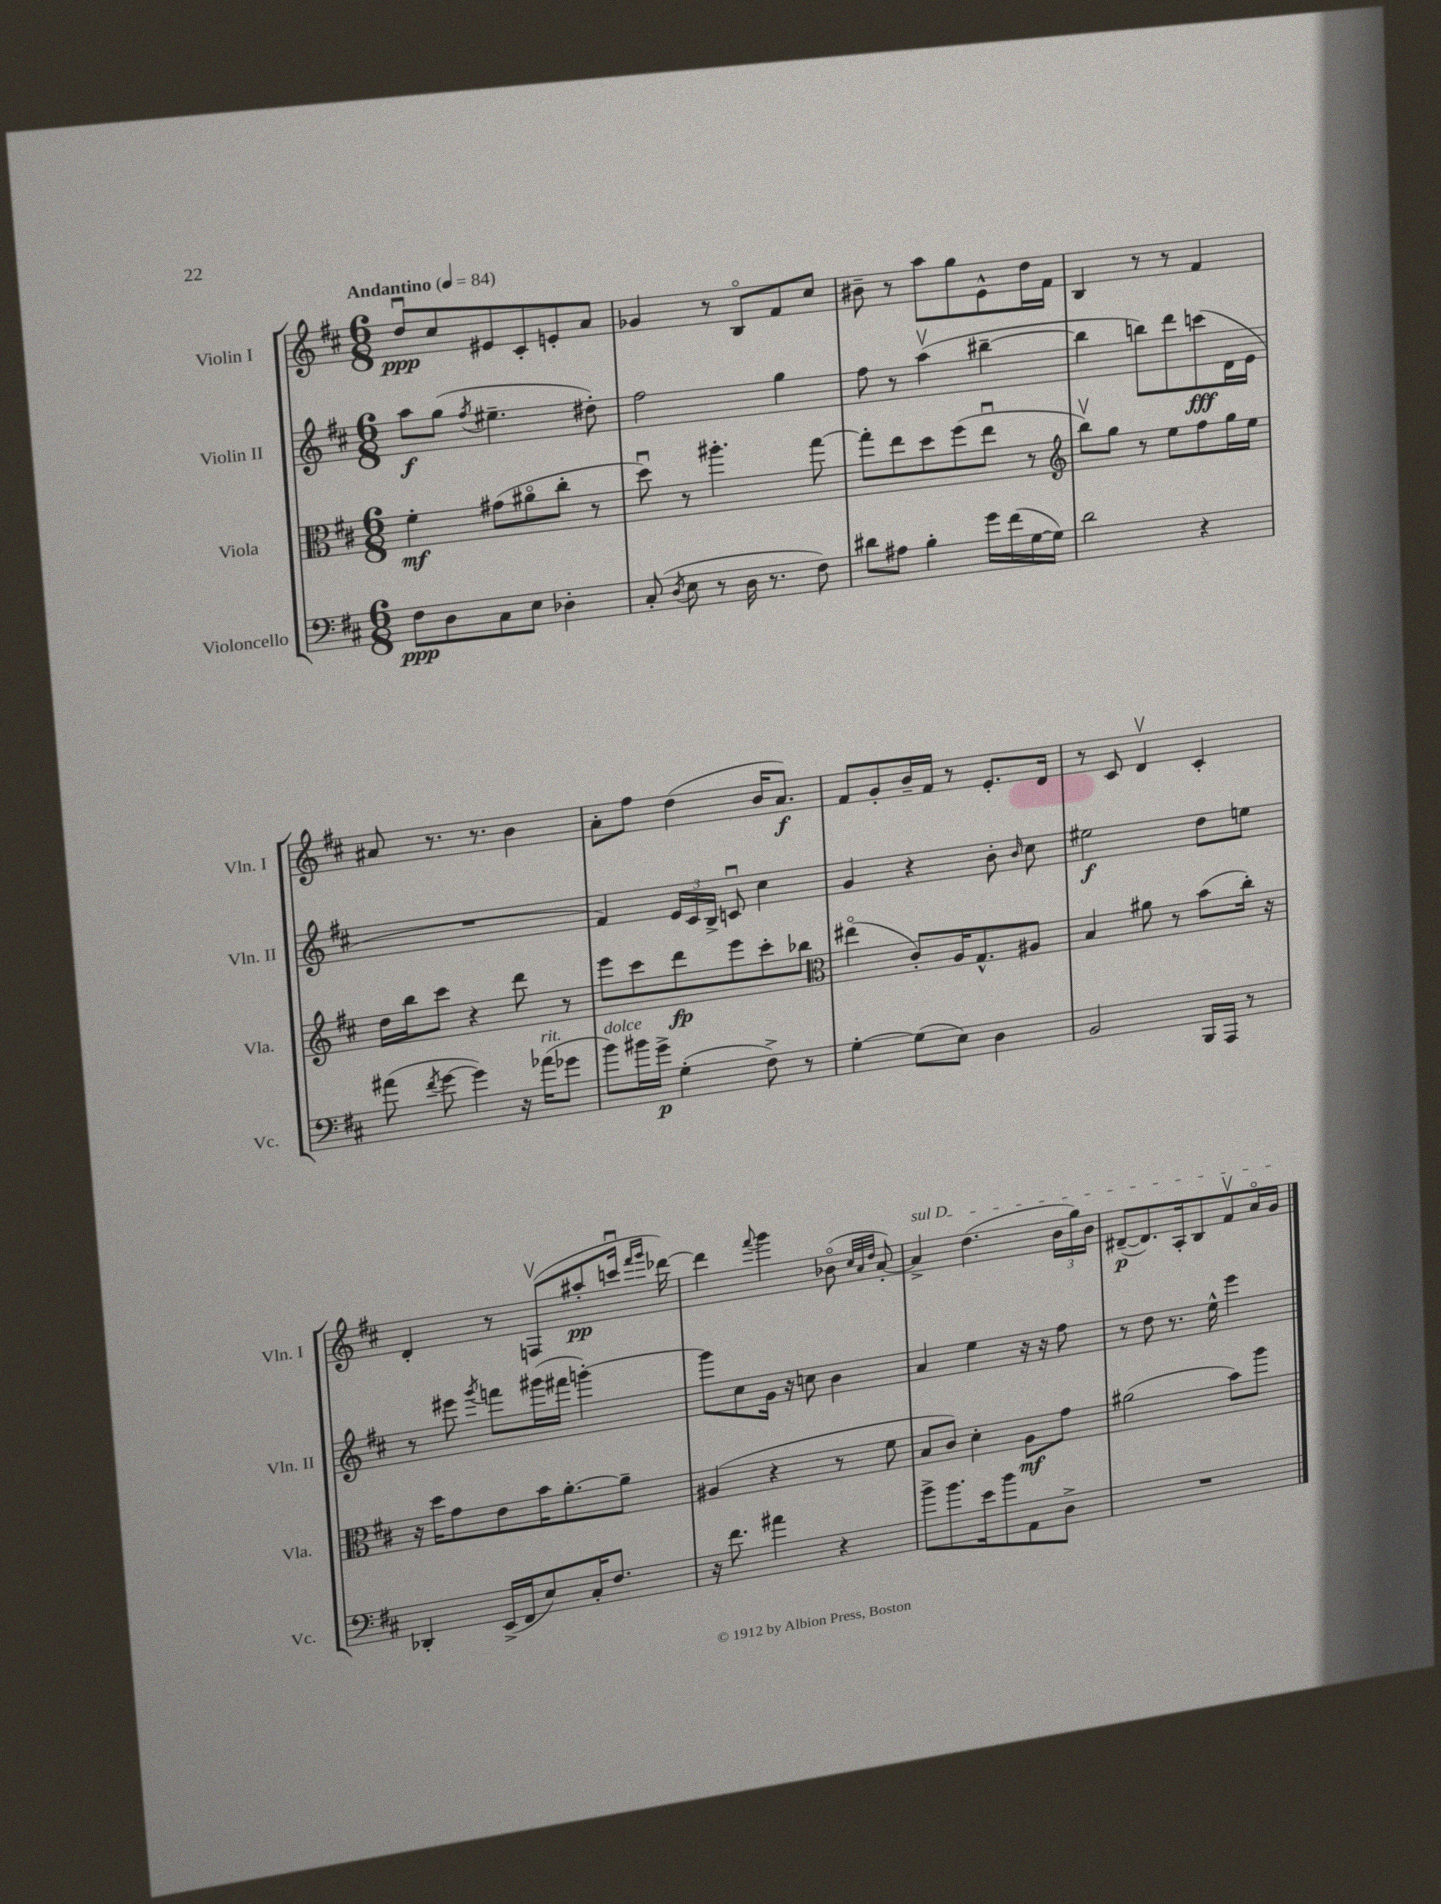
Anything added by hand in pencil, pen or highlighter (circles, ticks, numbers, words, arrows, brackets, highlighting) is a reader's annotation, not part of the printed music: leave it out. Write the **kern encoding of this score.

**kern	**dynam	**kern	**dynam	**kern	**dynam	**kern	**dynam
*part4	*part4	*part3	*part3	*part2	*part2	*part1	*part1
*staff4	*staff4	*staff3	*staff3	*staff2	*staff2	*staff1	*staff1
*I"Violoncello	*	*I"Viola	*	*I"Violin II	*	*I"Violin I	*
*I'Vc.	*	*I'Vla.	*	*I'Vln. II	*	*I'Vln. I	*
*clefF4	*	*clefC3	*	*clefG2	*	*clefG2	*
*k[f#c#]	*	*k[f#c#]	*	*k[f#c#]	*	*k[f#c#]	*
*M6/8	*	*M6/8	*	*M6/8	*	*M6/8	*
*MM84	*	*MM84	*	*MM84	*	*MM84	*
=1	=1	=1	=1	=1	=1	=1	=1
!	!	!	!	!	!	!LO:TX:a:B:t=Andantino	!
8F#\L	ppp	4f#'\	mf	8aa\L	f	8ddu/L	ppp
8D\	.	.	.	(8gg\J	.	8cc#/	.
.	.	.	.	8qff#/	.	.	.
8C#\	.	(8g#X\L	.	4.ee#X~\	.	8e#X/	.
8E\J	.	8a#X\	.	.	.	8c#'/	.
4D-X'\	.	8cc#'\J	.	.	.	8en'/	.
.	.	8r	.	8dd#X'\)	.	8a/J	.
=2	=2	=2	=2	=2	=2	=2	=2
(8C#'/	.	8ddu\)	.	2ff#\	.	4g-X/	.
8qD/	.	.	.	.	.	.	.
8E\	.	8r	.	.	.	.	.
8r	.	4.aa#X'\	.	.	.	8r	.
16D\	.	.	.	.	.	8B/L	.
8.r	.	.	.	.	.	.	.
.	.	.	.	4gg\	.	8f#/	.
8F#\)	.	[8gg\	.	.	.	8cc#/J	.
=3	=3	=3	=3	=3	=3	=3	=3
8d#X\L	.	8gg'\L]	.	8ff#\	.	8b#X~\	.
8A#X\J	.	8ee\	.	8r	.	8r	.
4B'\	.	8dd\	.	(4aav\	.	8aa\L	.
.	.	(8ff#\	.	.	.	8gg\	.
16g\LL	.	8eeu\J	.	[4bb#X~\	.	8e^^\	.
(16f#\	.	.	.	.	.	.	.
[16G\	.	8r	.	.	.	16dd\L	.
16G\JJ])	.	.	.	.	.	16f#\JJ	.
=4	=4	=4	=4	=4	=4	=4	=4
*	*	*clefG2	*	*	*	*	*
2d\	.	8bbv\L)	.	4bb#\]	.	4B/	.
.	.	8gg\J	.	.	.	.	.
.	.	8r	.	8bbn\L)	.	8r	.
.	.	8ee\L	.	8ddd\	.	8r	.
4r	.	8ff#\	.	(8cccn\	fff	4f#/	.
.	.	16gg\L	.	16d\L	.	.	.
.	.	16ee\JJ	.	16e\JJ	.	.	.
!!LO:LB:g=z
=5	=5	=5	=5	=5	=5	=5	=5
(8a#X\	.	16dd\LL	.	2.r	.	8a#X/	.
.	.	16bb\J	.	.	.	.	.
8qf#/	.	.	.	.	.	.	.
[8g\	.	8ccc#\J	.	.	.	8.r	.
4g\])	.	4r	.	.	.	.	.
.	.	.	.	.	.	8.r	.
16r	.	8ddd\	.	.	.	4b\	.
!LO:TX:a:i:t=rit.	!	!	!	!	!	!	!
(16a-X\KL	.	.	.	.	.	.	.
8g-X\J	.	8r	.	.	.	.	.
=6	=6	=6	=6	=6	=6	=6	=6
!LO:TX:a:i:t=dolce	!	!	!	!	!	!	!
8b\L)	.	8eee\L	.	4f#/)	.	8a'\L	.
16b#X\L	.	8ccc#\	.	.	.	8ff#\J	.
16g^\JJ	p	.	.	.	.	.	.
(4G'\	.	8ddd\	fp	24e/LL	.	(4dd\	.
.	.	.	.	24c#/	.	.	.
.	.	.	.	24B^/JJ	.	.	.
.	.	8eee\	.	8cnu/	.	.	.
8F#^\)	.	8ccc#'\	.	4cc#\	.	16b/KL	.
.	.	.	.	.	.	8.a/J)	f
8r	.	8bb-X\J	.	.	.	.	.
=7	=7	=7	=7	=7	=7	=7	=7
*	*	*clefC3	*	*	*	*	*
[4G'\	.	(4ee#X\	.	4g/	.	8f#/L	.
.	.	.	.	.	.	8g'/	.
(8G\L]	.	8c#'/L)	.	4r	.	16b~/L	.
.	.	.	.	.	.	16f#/JJ	.
8E\J)	.	16A/K	.	.	.	8r	.
.	.	8.G^^/	.	.	.	.	.
4D\	.	.	.	8b'\	.	8.e'/L	.
.	.	.	.	16qqb/	.	.	.
.	.	8A#X/J	.	8cc#\	.	.	.
.	.	.	.	.	.	16d/Jk	.
=8	=8	=8	=8	=8	=8	=8	=8
2BB/	.	4B/	.	2ee#X\	f	8r	.
.	.	.	.	.	.	8c#/	.
.	.	8a#X\	.	.	.	4dv/	.
.	.	8r	.	.	.	.	.
16BBB/LL	.	(8b\L	.	8dd\L	.	4c#'/	.
16AAA/JJ	.	.	.	.	.	.	.
8r	.	16cc#'\Jk)	.	8een\J	.	.	.
.	.	16r	.	.	.	.	.
!!LO:LB:g=z
=9	=9	=9	=9	=9	=9	=9	=9
4DD-X'/	.	16r	.	8r	.	4d'/	.
.	.	16dd\KL	.	.	.	.	.
.	.	8g\	.	8eee#X\	.	.	.
.	.	.	.	8qggg/	.	.	.
(16EE^/LL	.	8e\	.	8fffn\L	.	8r	.
16FF#/J	.	.	.	.	.	.	.
8E/)	.	16b\K	.	(16ggg#X\L	.	(8Fnv/L	.
.	.	[8.a'\	.	16fff#X\JJ	.	.	.
16C#'/K	.	.	.	[4gggn'\)	.	8aa#X'/	pp
8.F#/J	.	.	.	.	.	.	.
.	.	8a~\J]	.	.	.	16cccnu/Jk	.
.	.	.	.	.	.	16qqfff#/LL	.
.	.	.	.	.	.	16qqggg/JJ	.
.	.	.	.	.	.	[16ddd-X\)	.
=10	=10	=10	=10	=10	=10	=10	=10
16r	.	(4A#X/	.	8ggg\L]	.	4ddd-\]	.
8.f#\	.	.	.	.	.	.	.
.	.	.	.	8cc#\	.	.	.
.	.	.	.	.	.	8qqfff#/	.
4a#X\	.	4r	.	16g\Jk	.	4ggg\	.
.	.	.	.	16r	.	.	.
.	.	.	.	8ccn\	.	.	.
4r	.	8r	.	4b\	.	(8b-X\	.
.	.	.	.	.	.	32qqcc#/LLL	.
.	.	.	.	.	.	32qqa/	.
.	.	.	.	.	.	32qqdd/JJJ	.
.	.	8f#\	.	.	.	[8a'/)	.
=11	=11	=11	=11	=11	=11	=11	=11
!	!	!	!	!	!	!LO:TX:a:i:t=sul D	!
8b^\L	.	8B/L	.	4a/	.	4a^/]	.
8.b\	.	8c#/J)	.	.	.	.	.
.	.	4d'\	.	4ee\	.	(4.dd\	.
16e\k	.	.	.	.	.	.	.
8b\	.	.	.	.	.	.	.
8AA\	.	8A\L	mf	16r	.	.	.
.	.	.	.	16r	.	.	.
8D^\J	.	8g\J	.	8ff#\	.	24b\LL	.
.	.	.	.	.	.	24gg\)	.
.	.	.	.	.	.	24b\JJ	.
=12	=12	=12	=12	=12	=12	=12	=12
2.r	.	(2a#X\	.	8r	.	([8d#X~/L	p
.	.	.	.	8dd\	.	8.d#/])	.
.	.	.	.	8.r	.	.	.
.	.	.	.	.	.	16A'/k	.
.	.	.	.	.	.	8B/	.
.	.	.	.	16ee^^\	.	.	.
.	.	8b\L)	.	4eee\	.	8f#v/	.
.	.	8aa\J	.	.	.	16a/L	.
.	.	.	.	.	.	16g/JJ	.
==	==	==	==	==	==	==	==
*-	*-	*-	*-	*-	*-	*-	*-
